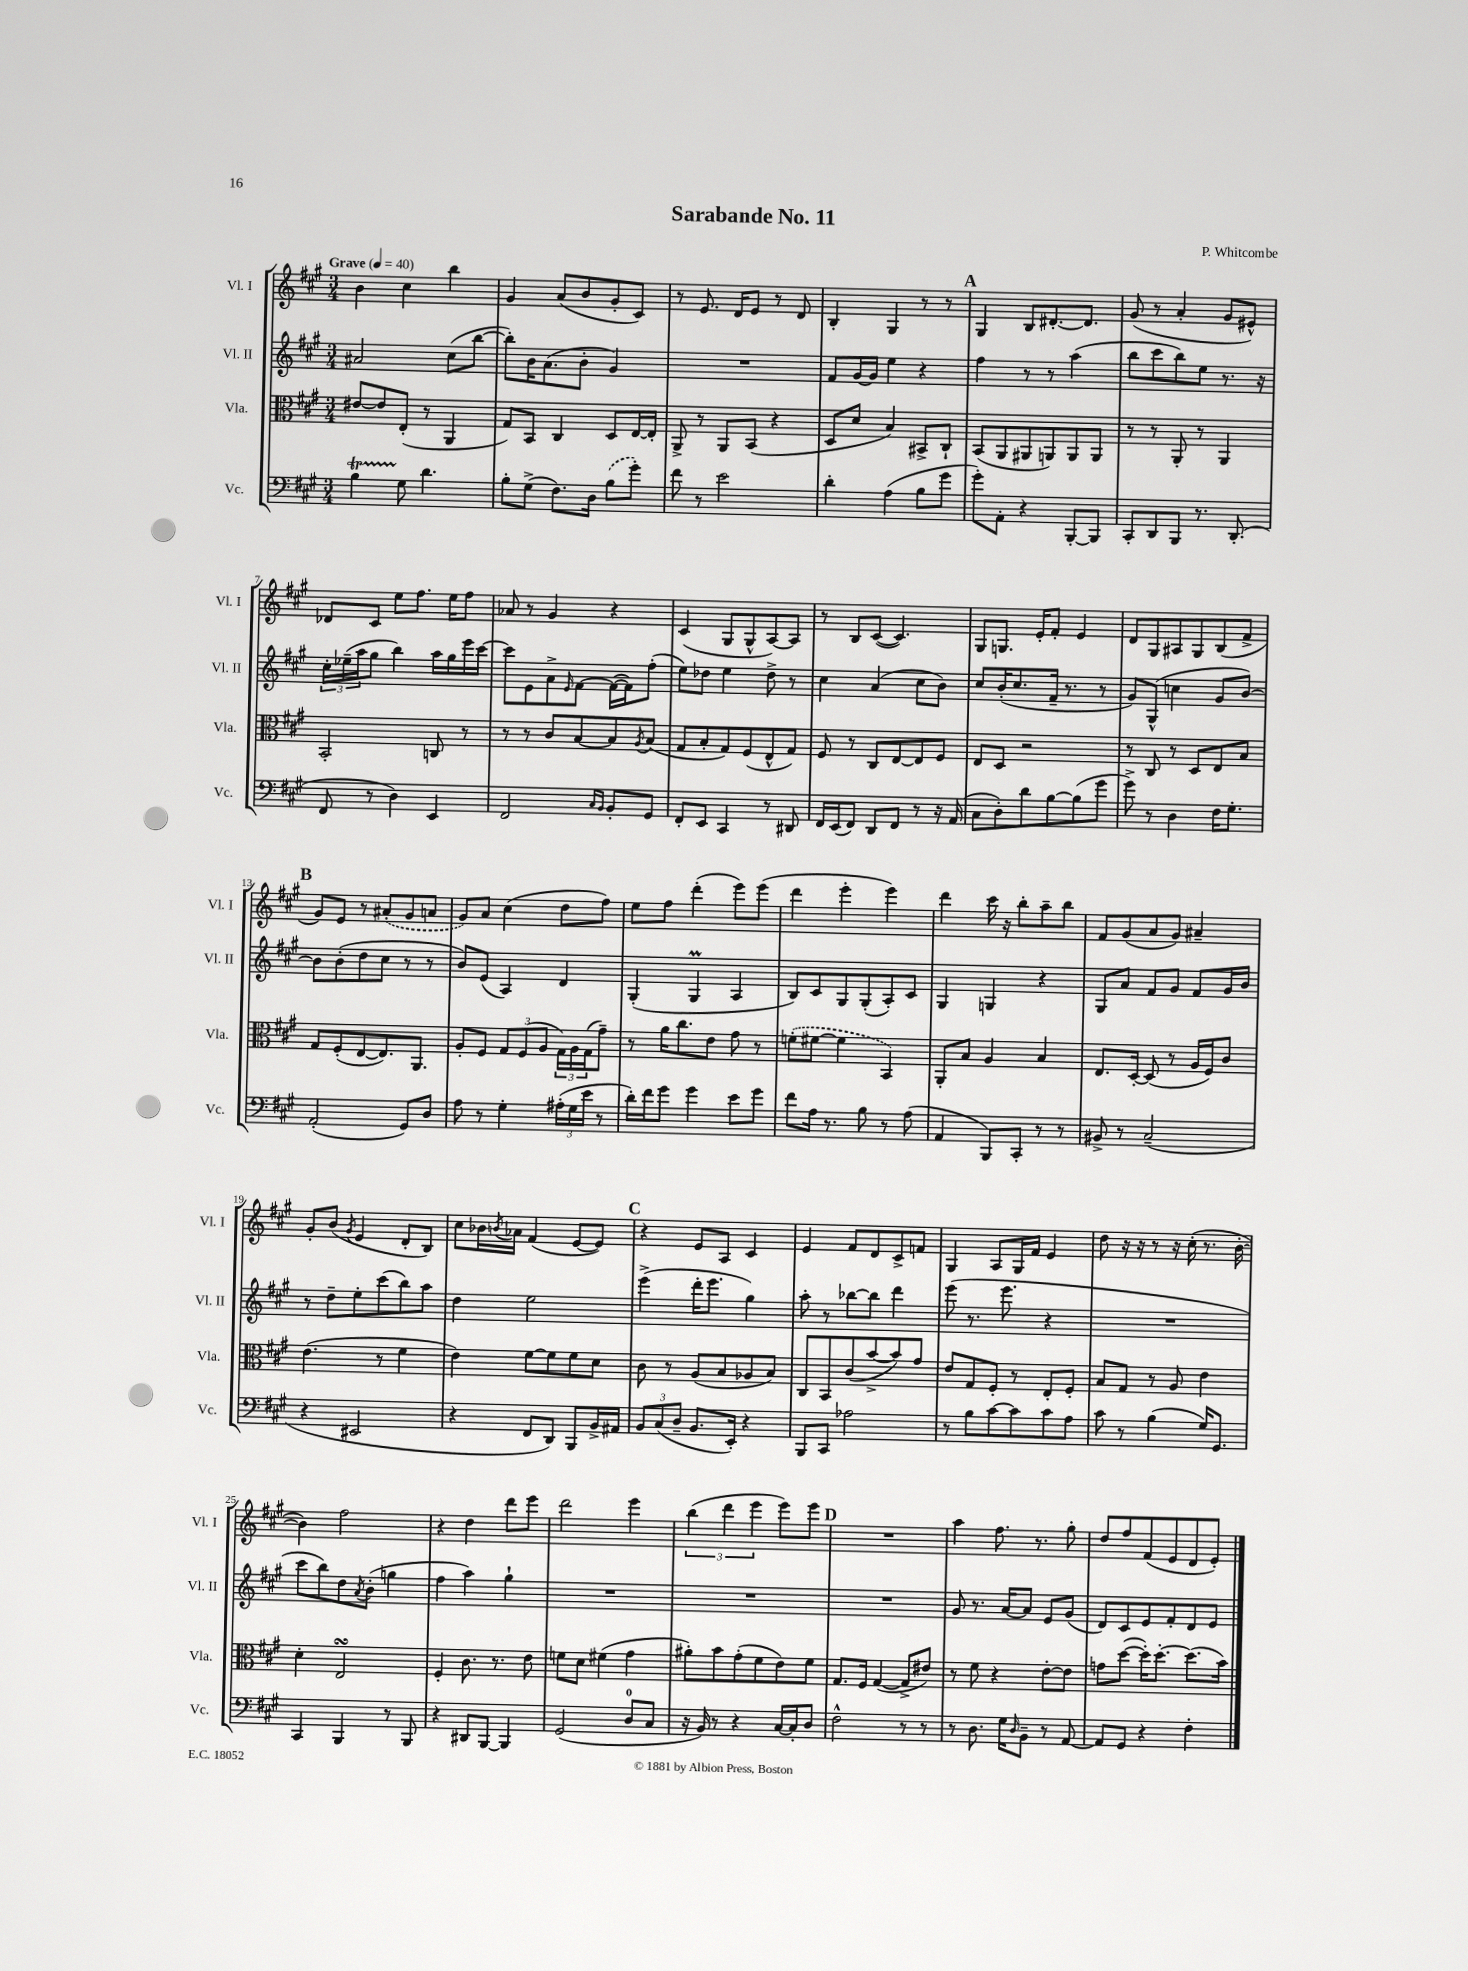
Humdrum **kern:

**kern	**kern	**kern	**kern
*staff4	*staff3	*staff2	*staff1
*clefF4	*clefC3	*clefG2	*clefG2
*k[f#c#g#]	*k[f#c#g#]	*k[f#c#g#]	*k[f#c#g#]
*M3/4	*M3/4	*M3/4	*M3/4
*MM40	*MM40	*MM40	*MM40
4B	[8e#	2a#	4b
.	8e#]	.	.
8G#	(8E'	.	4cc#
4.d	8r	.	.
.	4AA	(8cc#	4bb
.	.	[8bb	.
=	=	=	=
8B'	8G#)	8bb'])	4g#
(8G#^	8BB	16b	.
.	.	(8.a	.
8.F#)	4C#	.	(8a
.	.	8b'	8b
16D	.	.	.
(8B	8D	4g#)	8g#'
8g#')	[16E	.	8c#)
.	16E']	.	.
=	=	=	=
8f#	8AA^	2.r	8r
8r	8r	.	8.e
2e	8AA	.	.
.	.	.	16d
.	(8BB	.	8e
.	4r	.	8r
.	.	.	8d
=	=	=	=
4d'	8D	8f#	4B'
.	8d	[16g#	.
.	.	16g#]	.
(4A	4B)	4ee	4G#
8B	8BB#^	4r	8r
8g#	8C#`	.	8r
=	=	=	=
8g#')	(8BB	4ff#	4G#
8AA'	8AA	.	.
4r	8AA#	8r	8B
.	8AA)	8r	[8.d#'
[8BBB'	8AA	(4aa	.
.	.	.	8.d#]
8BBB]	8AA	.	.
=	=	=	=
8CC#'	8r	8bb	(8g#
8DD	8r	8ccc#	8r
8BBB	8AA'	8bb)	4a'
8.r	8r	8ee	.
.	4AA	8.r	8g#
(8.DD'	.	.	.
.	.	.	8e#^^)
.	.	16r	.
=	=	=	=
8FF#	2BB'	24cc#'	8d-
.	.	(24ee-~	.
.	.	24aa	.
8r	.	8gg#	8c#
4D)	.	4bb)	8ee
.	.	.	8.ff#
4EE	8C	16aa	.
.	.	16gg#	16ee
.	8r	16eee	8ff#
.	.	[16ccc#	.
=	=	=	=
2FF#	8r	8ccc#]	8a-
.	8r	8e	8r
.	8c#	8a^	4g#
.	.	16qqe	.
.	[8B	[8f#	.
16qqC#	.	.	.
16qqBB	.	.	.
8BB'	8B]	(16f#_	4r
.	.	16f#])	.
.	8qA	.	.
8GG#	(8B	(8ff#'	.
=	=	=	=
8FF#'	8G#	8ee)	(4c#
8EE	8B'	8dd-	.
4CC#	8G#)	4ee	8G#
.	(8F#	.	8G#^^
8r	8E^^	8dd-^	[8A)
8DD#	8G#)	8r	8A]
=	=	=	=
16FF#	8F#	4cc#	8r
(16EE	.	.	.
8FF#)	8r	.	8B
8DD	8C#	(4a	([8c#
8FF#	[8E	.	4.c#])
8r	8E]	8cc#	.
16r	8F#	8b)	.
(16AA	.	.	.
=	=	=	=
8C#	8E	8cc#	8G#
8D')	8D	(16b'	8.G
.	.	8.cc#	.
8d	2r	.	.
.	.	.	16e'
[8B	.	16f#~	8f#'
.	.	8.r	.
(8B]	.	.	4e
8g#	.	8r	.
=	=	=	=
8g#^)	8r	8g#)	8d
8r	8C#	(8G#^^	8G#
4D	8r	4cc	8A#
.	8D	.	8G#
16F#	8E	8g#	(8B
8.G#'	.	.	.
.	8B	[8b)	8f#^
=	=	=	=
(2AA'	8G#	8b]	8g#)
.	(8F#'	(8b'	8e
.	[8E	8dd	8r
.	8.E])	8cc#	(8a#'
8GG#)	.	8r	8g#
.	8.AA	.	.
8D	.	8r	8a
=	=	=	=
8A	8A'	8b)	8g#)
8r	8F#	(8e	8a
4G#'	12G#	4A)	(4cc#
.	(12F#	.	.
.	12A	.	.
(24A#'	24G#)	4d	8dd
24G#	24A	.	.
24e	(24G#	.	.
8r	8g#~)	.	8ff#)
=	=	=	=
16d')	8r	(4G#'	8ee
16f#	.	.	.
8g#	16a	.	8ff#
.	8.cc#	.	.
4g#	.	4G#	(4ddd'
.	8e	.	.
8e	8g#	4A	8eee)
8g#	8r	.	(8eee
=	=	=	=
8f#	(8f'	8B)	4ddd
16A	[8f#	8c#	.
8.r	.	.	.
.	4f#]	8G#	4eee'
8B	.	(8G#'	.
8r	4BB)	8A')	4eee)
(8A	.	8c#	.
=	=	=	=
4AA	8AA'	4G#	4ddd
.	8B	.	.
8BBB)	4A	4G	16ccc#
.	.	.	16r
8CC#'	.	.	8bb'
8r	4B	4r	8aa~
8r	.	.	8bb
=	=	=	=
8BB#^	8.E	8G#	8f#
8r	.	8a	(8g#
.	[16D'	.	.
(2C#~	(8D]	8f#	8a
.	8r	8g#	8g#)
.	16A	8f#	4a#~
.	16F#)	.	.
.	8c#	16g#	.
.	.	16b	.
=	=	=	=
4r	(4.e	8r	8g#'
.	.	8dd~	(8b
.	.	.	8qg#
2EE#	.	8ee'	4e
.	8r	(8ccc#	.
.	4f#	8bb)	8d'
.	.	8aa	8B)
=	=	=	=
4r	4e)	4dd	8cc#
.	.	.	16b-
.	.	.	8qb
.	.	.	16a-
8FF#	[8f#	2ee	(4f#
8DD)	8f#]	.	.
8BBB	8f#	.	[8e
16BB^	8d	.	8e])
16AA#	.	.	.
=	=	=	=
12BB	8c#	(4eee^	4r
(12C#	.	.	.
.	8r	.	.
12D~	.	.	.
8.BB	(8A	16ddd'	8e
.	.	8.eee	.
.	8B	.	8A
16EE')	.	.	.
4r	8A-	4gg#)	4c#
.	8B)	.	.
=	=	=	=
8BBB	8C#	8aa'	4e
8CC#	8BB	8r	.
2A-	(8c#	[8bb-	8f#
.	[8b^	8bb-]	8d
.	8b])	4ddd	8c#^
.	8g#	.	8f
=	=	=	=
8r	8e	(8eee	4G#
8B	8G#	8.r	.
[8c#	8F#'	.	8A
.	.	8.eee	.
8c#]	8r	.	16G#
.	.	.	16f#
8c#	8E'	4r	4e
8A	8F#'	.	.
=	=	=	=
8c#	8B	2.r	8dd
8r	8G#	.	16r
.	.	.	16r
(4B	8r	.	8r
.	8A	.	16r
.	.	.	(16cc#'
16G#)	4e	.	8.r
8.GG#	.	.	.
.	.	.	[16b'
=	=	=	=
4CC#	4d'	8ccc#	4b])
.	.	8bb)	.
4BBB	2E	8dd	2ff#
.	.	8qa	.
.	.	(8b'	.
8r	.	4gg	.
8BBB	.	.	.
=	=	=	=
4r	4F#'	4ff#	4r
8DD#	8.c#	4aa)	4dd
[8BBB	.	.	.
.	8.r	.	.
4BBB]	.	4gg#`	8ddd
.	8e	.	8eee
=	=	=	=
(2GG#	8f	2.r	2ddd
.	8d	.	.
.	(4f#	.	.
8D	4g#	.	4eee
8C#	.	.	.
=	=	=	=
16r	8a#')	2.r	(6bb
16BB)	.	.	.
8r	8b	.	.
.	.	.	6ddd
4r	(8g#'	.	.
.	.	.	6eee
.	8f#	.	.
[16C#	8e)	.	8eee)
16C#']	.	.	.
8D	8f#	.	8eee
=	=	=	=
2F#^^	8.G#	2.r	2.r
.	16F#	.	.
.	([4G#	.	.
8r	8G#^]	.	.
8r	8e#)	.	.
=	=	=	=
8r	8r	8g#	4aa
8.D	8f#	8.r	.
.	4r	.	8.ff#
16G#	.	[16a	.
16qqD	.	.	.
8BB~	.	8a]	.
.	.	.	8.r
8r	[8e'	8e	.
[8AA	8e]	(8g#	8gg#'
=	=	=	=
8AA]	8g	8d)	8dd
8GG#	([8dd	8c#	8ff#
4r	16dd'])	8e	(8f#
.	[8.dd'	.	.
.	.	8f#'	8e
4F#'	(8.dd]	8d	8d
.	.	8e	8e')
.	16b)	.	.
==	==	==	==
*-	*-	*-	*-
